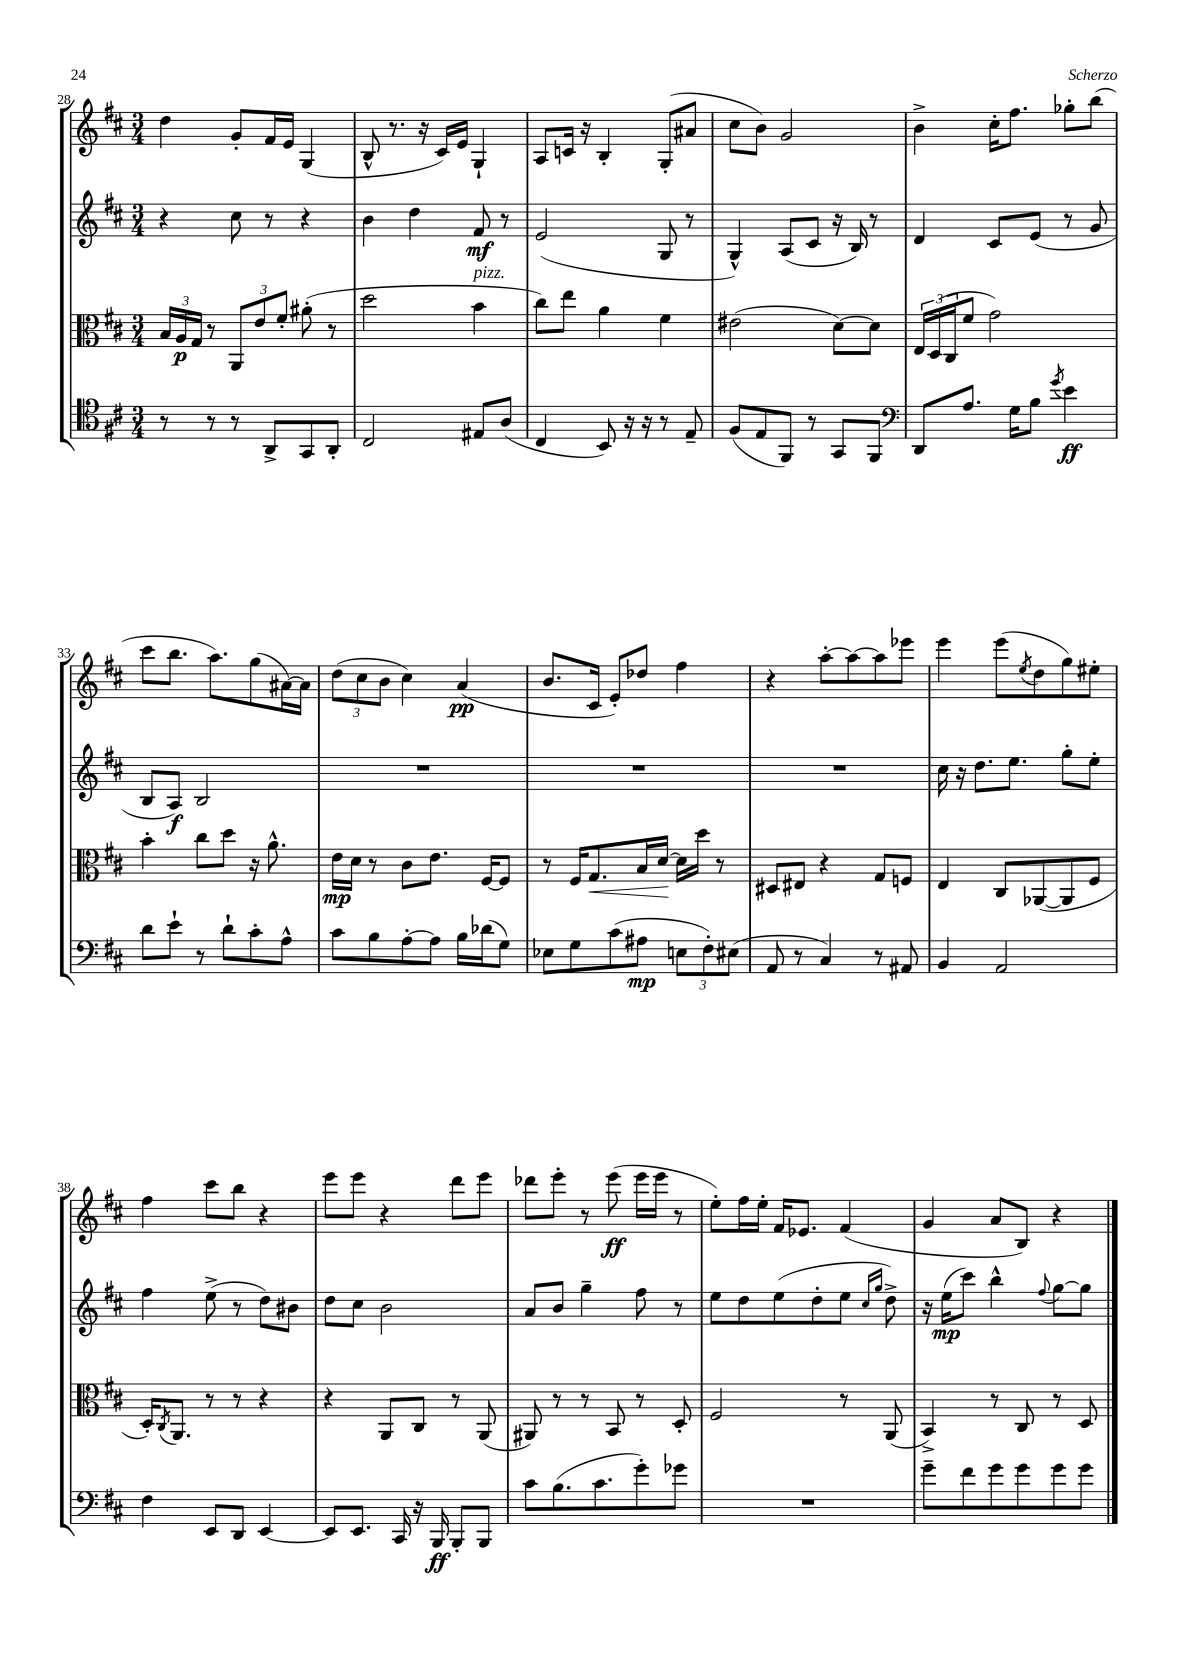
<<
\new StaffGroup <<
\new Staff = "s0" {
    \clef treble \key d \major \numericTimeSignature \time 3/4
    d''4 g'8-. fis'16 e'16 g4( |
    b8-^ r8. r16 cis'16) e'16 g4-! |
    a8 c'16 r16 b4-. g8-.( ais'8 |
    cis''8 b'8) g'2 |
    b'4-> cis''16-. fis''8. ges''8-. b''8( |
    cis'''8 b''8. a''8.) g''8( ais'16~) ais'16 |
    \tuplet 3/2 { d''8( cis''8 b'8 } cis''4) a'4\pp( |
    b'8. cis'16 e'8-.) des''8 fis''4 |
    r4 a''8~-. a''8~ a''8 ees'''8 |
    e'''4 e'''8( \acciaccatura { e''8 } d''8 g''8) eis''8-. |
    fis''4 cis'''8 b''8 r4 |
    e'''8 e'''8 r4 d'''8 e'''8 |
    des'''8 e'''8-. r8 e'''8\ff( e'''16 e'''16 r8 |
    e''8-.) fis''16 e''16-. fis'16 ees'8. fis'4( |
    g'4 a'8 b8) r4 \bar "|." |
}
\new Staff = "s1" {
    \clef treble \key d \major \numericTimeSignature \time 3/4
    r4 cis''8 r8 r4 |
    b'4 d''4 fis'8\mf r8 |
    e'2( g8 r8 |
    g4-^) a8( cis'8 r16 b16) r8 |
    d'4 cis'8 e'8( r8 g'8 |
    b8 a8\f) b2 |
    R2. |
    R2. |
    R2. |
    cis''16 r16 d''8. e''8. g''8-. e''8-. |
    fis''4 e''8->( r8 d''8) bis'8 |
    d''8 cis''8 b'2 |
    a'8 b'8 g''4-- fis''8 r8 |
    e''8 d''8 e''8( d''8-. e''8 \grace { cis''16 g''16 } d''8->) |
    r16 e''16\mp( cis'''8) b''4-^ \appoggiatura { fis''8 } g''8~ g''8 \bar "|." |
}
\new Staff = "s2" {
    \clef alto \key d \major \numericTimeSignature \time 3/4
    \tuplet 3/2 { b16 a16\p g16 } r8 \tuplet 3/2 { a,8 e'8 fis'8-. } ais'8-.( r8 |
    d''2 b'4^\markup { \italic "pizz." } |
    cis''8) e''8 a'4 fis'4 |
    eis'2( d'8~) d'8 |
    \tuplet 3/2 { e16 d16( cis16 } fis'8 g'2) |
    b'4-. cis''8 d''8 r16 a'8.-^ |
    e'16\mp d'16 r8 cis'8 e'8. fis16~ fis8 |
    r8 fis16 g8.\< b16 d'16~\! d'16 d''16 r8 |
    dis8 eis8 r4 g8 f8 |
    e4 cis8 aes,8~( aes,8 fis8 |
    d16-.) \acciaccatura { cis8 } a,8. r8 r8 r4 |
    r4 a,8 cis8 r8 a,8( |
    ais,8) r8 r8 b,8 r8 d8-. |
    fis2 r8 a,8( |
    b,4->) r8 cis8 r8 d8 \bar "|." |
}
\new Staff = "s3" {
    \clef tenor \key d \major \numericTimeSignature \time 3/4
    r8 r8 r8 a,8-> g,8 a,8-. |
    cis2 eis8 a8( |
    cis4 b,8) r16 r16 r8 e8-- |
    fis8( e8 fis,8) r8 g,8 fis,8 |
    \clef bass d,8 a8. g16 b8 \acciaccatura { g'8 } e'4\ff |
    d'8 e'8-! r8 d'8-! cis'8-. a8-^ |
    cis'8 b8 a8~-. a8 b16 des'16( g8) |
    ees8 g8 cis'8( ais8\mp \tuplet 3/2 { e8 fis8-.) eis8( } |
    a,8 r8 cis4) r8 ais,8 |
    b,4 a,2 |
    fis4 e,8 d,8 e,4~ |
    e,8 e,8. cis,16 r16 b,,16\ff b,,8-. b,,8 |
    cis'8 b8.( cis'8. g'8-.) ges'8 |
    R2. |
    g'8-- fis'8 g'8 g'8 g'8 g'8 \bar "|." |
}
>>
>>
\layout { \context { \Score currentBarNumber = #28 } }
